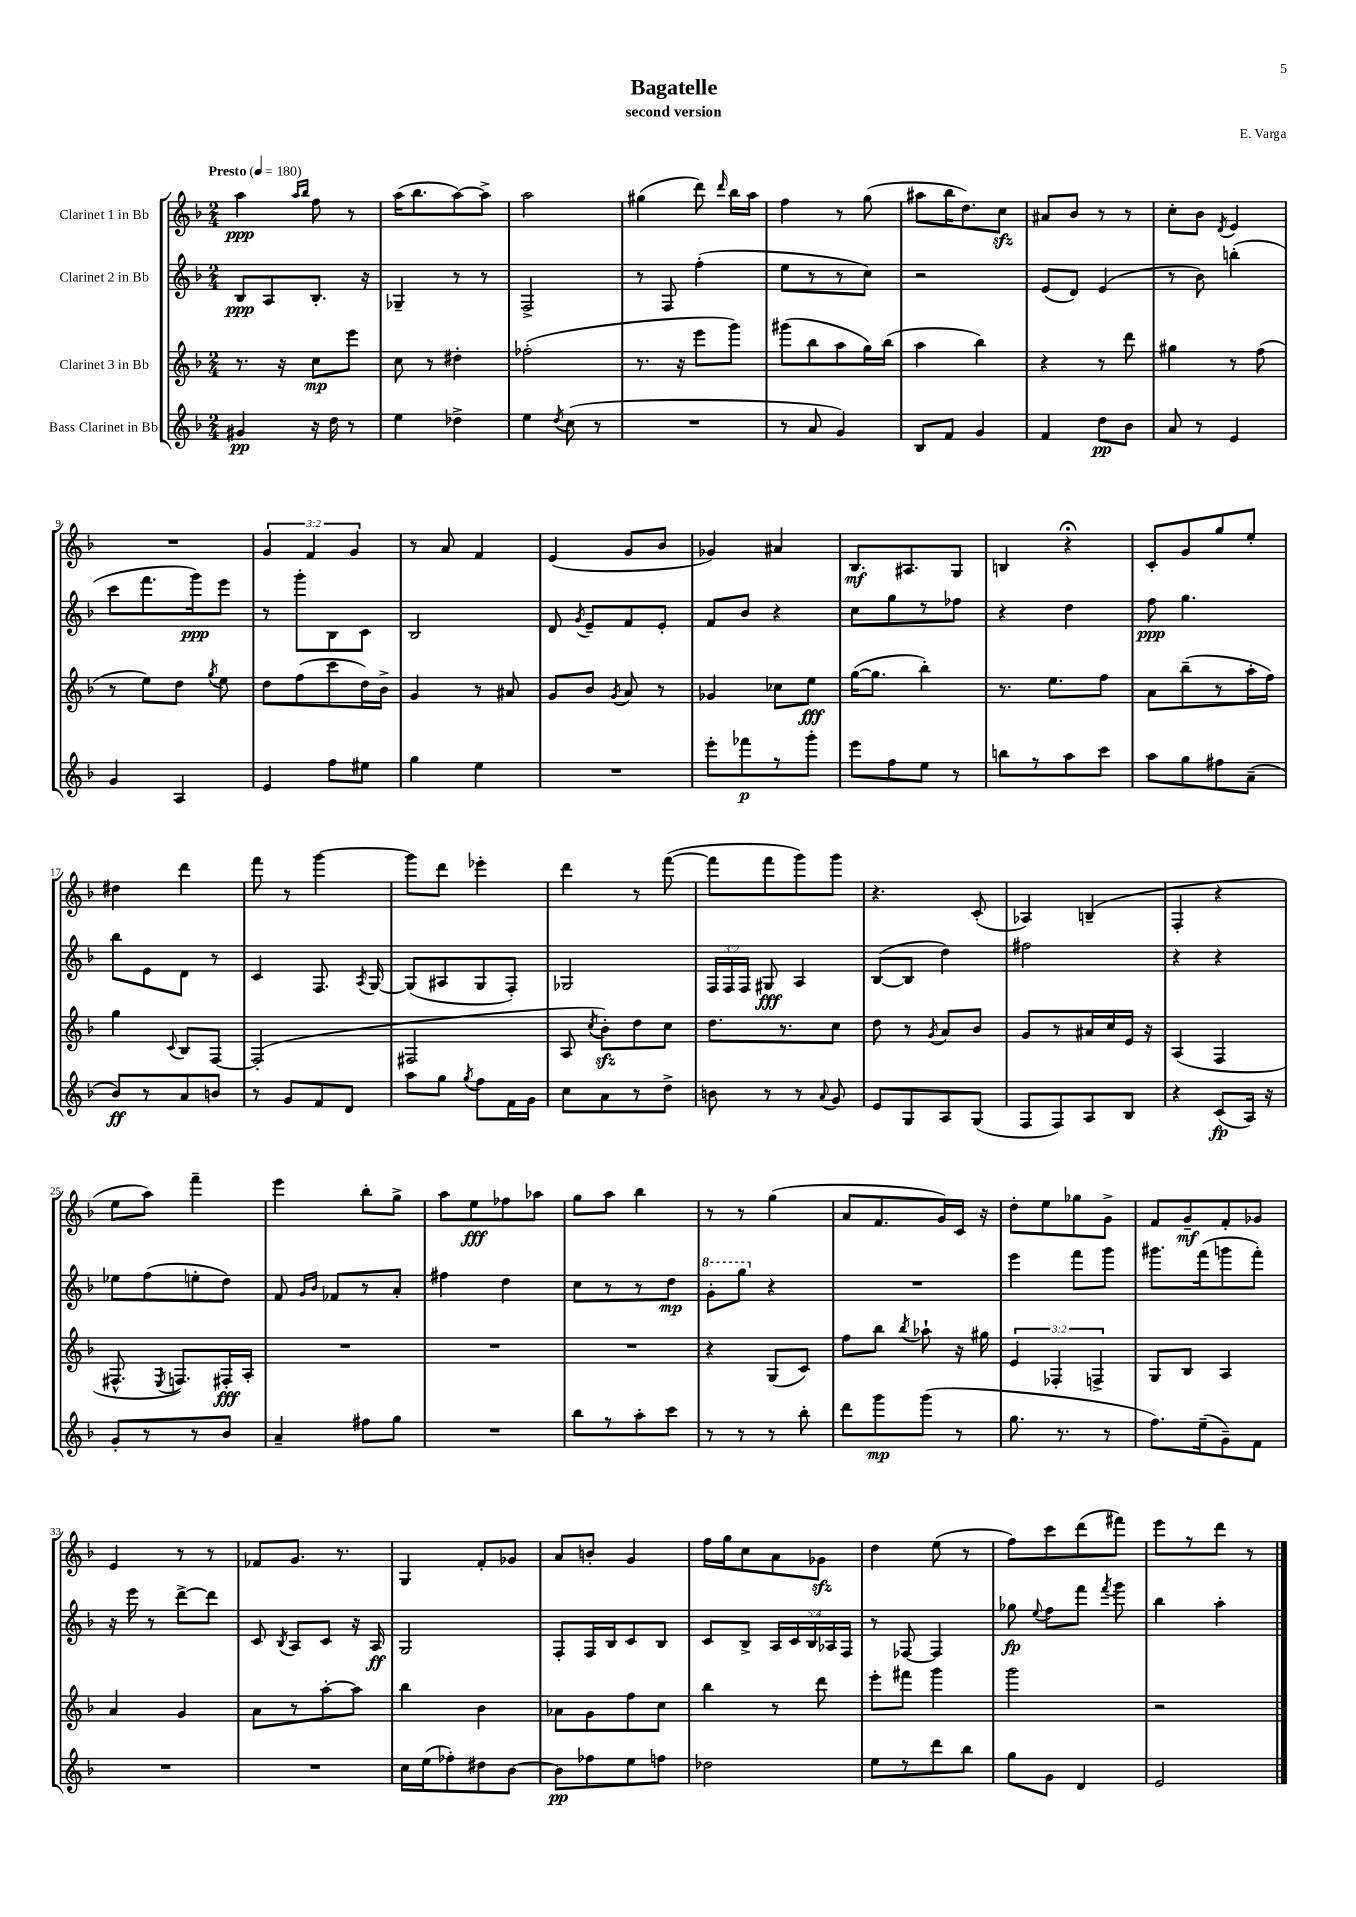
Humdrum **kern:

**kern	**kern	**kern	**kern
*staff4	*staff3	*staff2	*staff1
*clefG2	*clefG2	*clefG2	*clefG2
*k[b-]	*k[b-]	*k[b-]	*k[b-]
*M2/4	*M2/4	*M2/4	*M2/4
*MM180	*MM180	*MM180	*MM180
4g#	8.r	8B-	4aa
.	.	8A	.
.	16r	.	.
.	.	.	16qqaa
.	.	.	16qqbb-
16r	8cc	8.B-'	8ff
16dd	.	.	.
8r	8eee	.	8r
.	.	16r	.
=	=	=	=
4ee	8cc	4G-~	(16aa
.	.	.	8.bb-
.	8r	.	.
4dd-^	4dd#'	8r	[8aa)
.	.	8r	8aa^]
=	=	=	=
4ee	(2ff-'	2F^	2aa
8qdd	.	.	.
(8cc	.	.	.
8r	.	.	.
=	=	=	=
2r	8.r	8r	(4gg#
.	.	8F	.
.	16r	.	.
.	8eee	(4ff'	8ddd)
.	.	.	16qqddd
.	8ggg)	.	16bb-
.	.	.	16aa
=	=	=	=
8r	(8ggg#	8ee	4ff
8a	8bb-	8r	.
4g)	8aa	8r	8r
.	16gg)	8cc)	(8gg
.	(16bb-	.	.
=	=	=	=
8B-	4aa	2r	8aa#
8f	.	.	16bb-
.	.	.	8.dd)
4g	4bb-)	.	.
.	.	.	8cc
=	=	=	=
4f	4r	(8e	8a#
.	.	8d)	8b-
8dd	8r	(4e	8r
8b-	8ddd	.	8r
=	=	=	=
8a	4gg#	8r	8cc'
8r	.	8b-)	8b-
.	.	.	8qd
4e	8r	(4bb'	4e
.	(8ff	.	.
=	=	=	=
4g	8r	8ccc	2r
.	8ee)	8.fff	.
4A	8dd	.	.
.	.	16ggg)	.
.	8qgg	.	.
.	8ee	8eee	.
=	=	=	=
4e	8dd	8r	6g
.	(8ff	8ggg'	.
.	.	.	6f
8ff	8ccc	8B-	.
.	.	.	6g
8ee#	16dd)	8c	.
.	16b-^	.	.
=	=	=	=
4gg	4g	2B-	8r
.	.	.	8a
4ee	8r	.	4f
.	8a#	.	.
=	=	=	=
2r	8g	8d	(4e
.	.	8qg	.
.	8b-	8e~	.
.	8qg	.	.
.	8a	8f	8g
.	8r	8e'	8b-
=	=	=	=
8eee'	4g-	8f	4g-)
8fff-	.	8b-	.
8r	8cc-	4r	4a#
8ggg'	8ee	.	.
=	=	=	=
8eee	([16gg	8cc	8.B-
.	8.gg]	.	.
8ff	.	8gg	.
.	.	.	8.A#
8ee	4bb-')	8r	.
8r	.	8ff-	8G
=	=	=	=
8bb	8.r	4r	4B
8r	.	.	.
.	8.ee	.	.
8aa	.	4dd	4r;
8ccc	8ff	.	.
=	=	=	=
8aa	8a	8ff	8c'
8gg	(8bb-~	4.gg	8g
8ff#	8r	.	8gg
(8a~	16aa'	.	8ee'
.	16ff)	.	.
=	=	=	=
8b-)	4gg	8bb-	4dd#
8r	.	8e	.
.	8qqc	.	.
8a	8B-	8d	4ddd
8b	[8F	8r	.
=	=	=	=
8r	(2F']	4c	8fff
8g	.	.	8r
8f	.	8.F	[4ggg
8d	.	.	.
.	.	8qA	.
.	.	[16G	.
=	=	=	=
8aa	2F#	(8G]	8ggg]
8gg	.	8A#	8ddd
8qgg	.	.	.
8ff	.	8G	4eee-'
16f	.	8F')	.
16g	.	.	.
=	=	=	=
8cc	8A	2G-	4ddd
.	8qcc	.	.
8a	8b-')	.	.
8r	8dd	.	8r
8dd^	8cc	.	([8fff
=	=	=	=
8b	8.dd	24F	8fff]
.	.	24F	.
.	.	24F	.
8r	.	8G#	8fff
.	8.r	.	.
8r	.	4A	8ggg)
8qqa	.	.	.
8g	8cc	.	8ggg
=	=	=	=
8e	8dd	([8B-	4.r
8G	8r	8B-]	.
.	8qg	.	.
8A	8a	4dd)	.
(8G	8b-	.	(8c'
=	=	=	=
8F	8g	2ff#	4A-)
8F)	8r	.	.
8A	16a#	.	(4B~
.	16cc	.	.
8B-	16e	.	.
.	16r	.	.
=	=	=	=
4r	(4A	4r	4F'
(8c	4F	4r	4r
16A)	.	.	.
16r	.	.	.
=	=	=	=
8g'	8.F#^^	8ee-	8ee
8r	.	(8ff	8aa)
.	8qE	.	.
.	8.F)	.	.
8r	.	8ee'	4fff~
8b-	16F#'	8dd)	.
.	16A'	.	.
=	=	=	=
4a~	2r	8f	4eee
.	.	16qqg	.
.	.	16qqb-	.
.	.	8f-	.
8ff#	.	8r	8bb-'
8gg	.	8a'	8gg^
=	=	=	=
2r	2r	4ff#	8aa
.	.	.	8ee
.	.	4dd	8ff-
.	.	.	8aa-
=	=	=	=
8bb-	2r	8cc	8gg
8r	.	8r	8aa
8aa'	.	8r	4bb-
8ccc	.	8dd	.
=	=	=	=
8r	4r	8gg'	8r
8r	.	8ggg	8r
8r	(8G	4r	(4gg
8bb-'	8c)	.	.
=	=	=	=
8ddd	8ff	2r	8a
8ggg	8bb-	.	8.f
.	8qbb-	.	.
(8ggg	8aa-`	.	.
.	.	.	16g)
8r	16r	.	16c
.	16gg#	.	16r
=	=	=	=
8.gg	6e	4eee	8dd'
.	.	.	8ee
.	6F-'	.	.
8.r	.	.	.
.	.	8fff	8gg-
.	6F^	.	.
8r	.	8ggg	8g^
=	=	=	=
8.ff)	8G	8.ggg#	8f
.	8B-	.	8g~
(16ee~	.	(16fff	.
8g~)	4A	8ggg	8f'
8f	.	8fff')	8g-
=	=	=	=
2r	4a	16r	4e
.	.	16eee	.
.	.	8r	.
.	4g	[8ddd^	8r
.	.	8ddd]	8r
=	=	=	=
2r	8a	8c	8f-
.	.	8qB-	.
.	8r	8A	8.g
.	[8aa'	8c	.
.	.	.	8.r
.	8aa]	16r	.
.	.	16A	.
=	=	=	=
16cc	4bb-	2G	4G
(16ee	.	.	.
8ff-')	.	.	.
8dd#	4b-	.	8f'
[8b-	.	.	8g-
=	=	=	=
8b-]	8a-	8F'	8a
8ff-	8g	16F	8b'
.	.	16B-	.
8ee	8ff	8c	4g
8ff	8cc	8B-	.
=	=	=	=
2dd-	4bb-	8c	16ff
.	.	.	16gg
.	.	8B-^	8cc
.	8r	20A	8a
.	.	20c	.
.	.	20B-	.
.	8ddd	.	8g-
.	.	20A-	.
.	.	20F	.
=	=	=	=
8ee	8eee'	8r	4dd
8r	8fff#	[8F-	.
8ddd	4ggg	4F-]	(8ee
8bb-	.	.	8r
=	=	=	=
8gg	2ggg	8gg-	8ff)
.	.	8qqee	.
8g	.	8ff	8ccc
4d	.	8fff	(8ddd
.	.	8qfff	.
.	.	8ggg	8fff#)
=	=	=	=
2e	2r	4bb-	8eee
.	.	.	8r
.	.	4aa'	8ddd
.	.	.	8r
==	==	==	==
*-	*-	*-	*-
